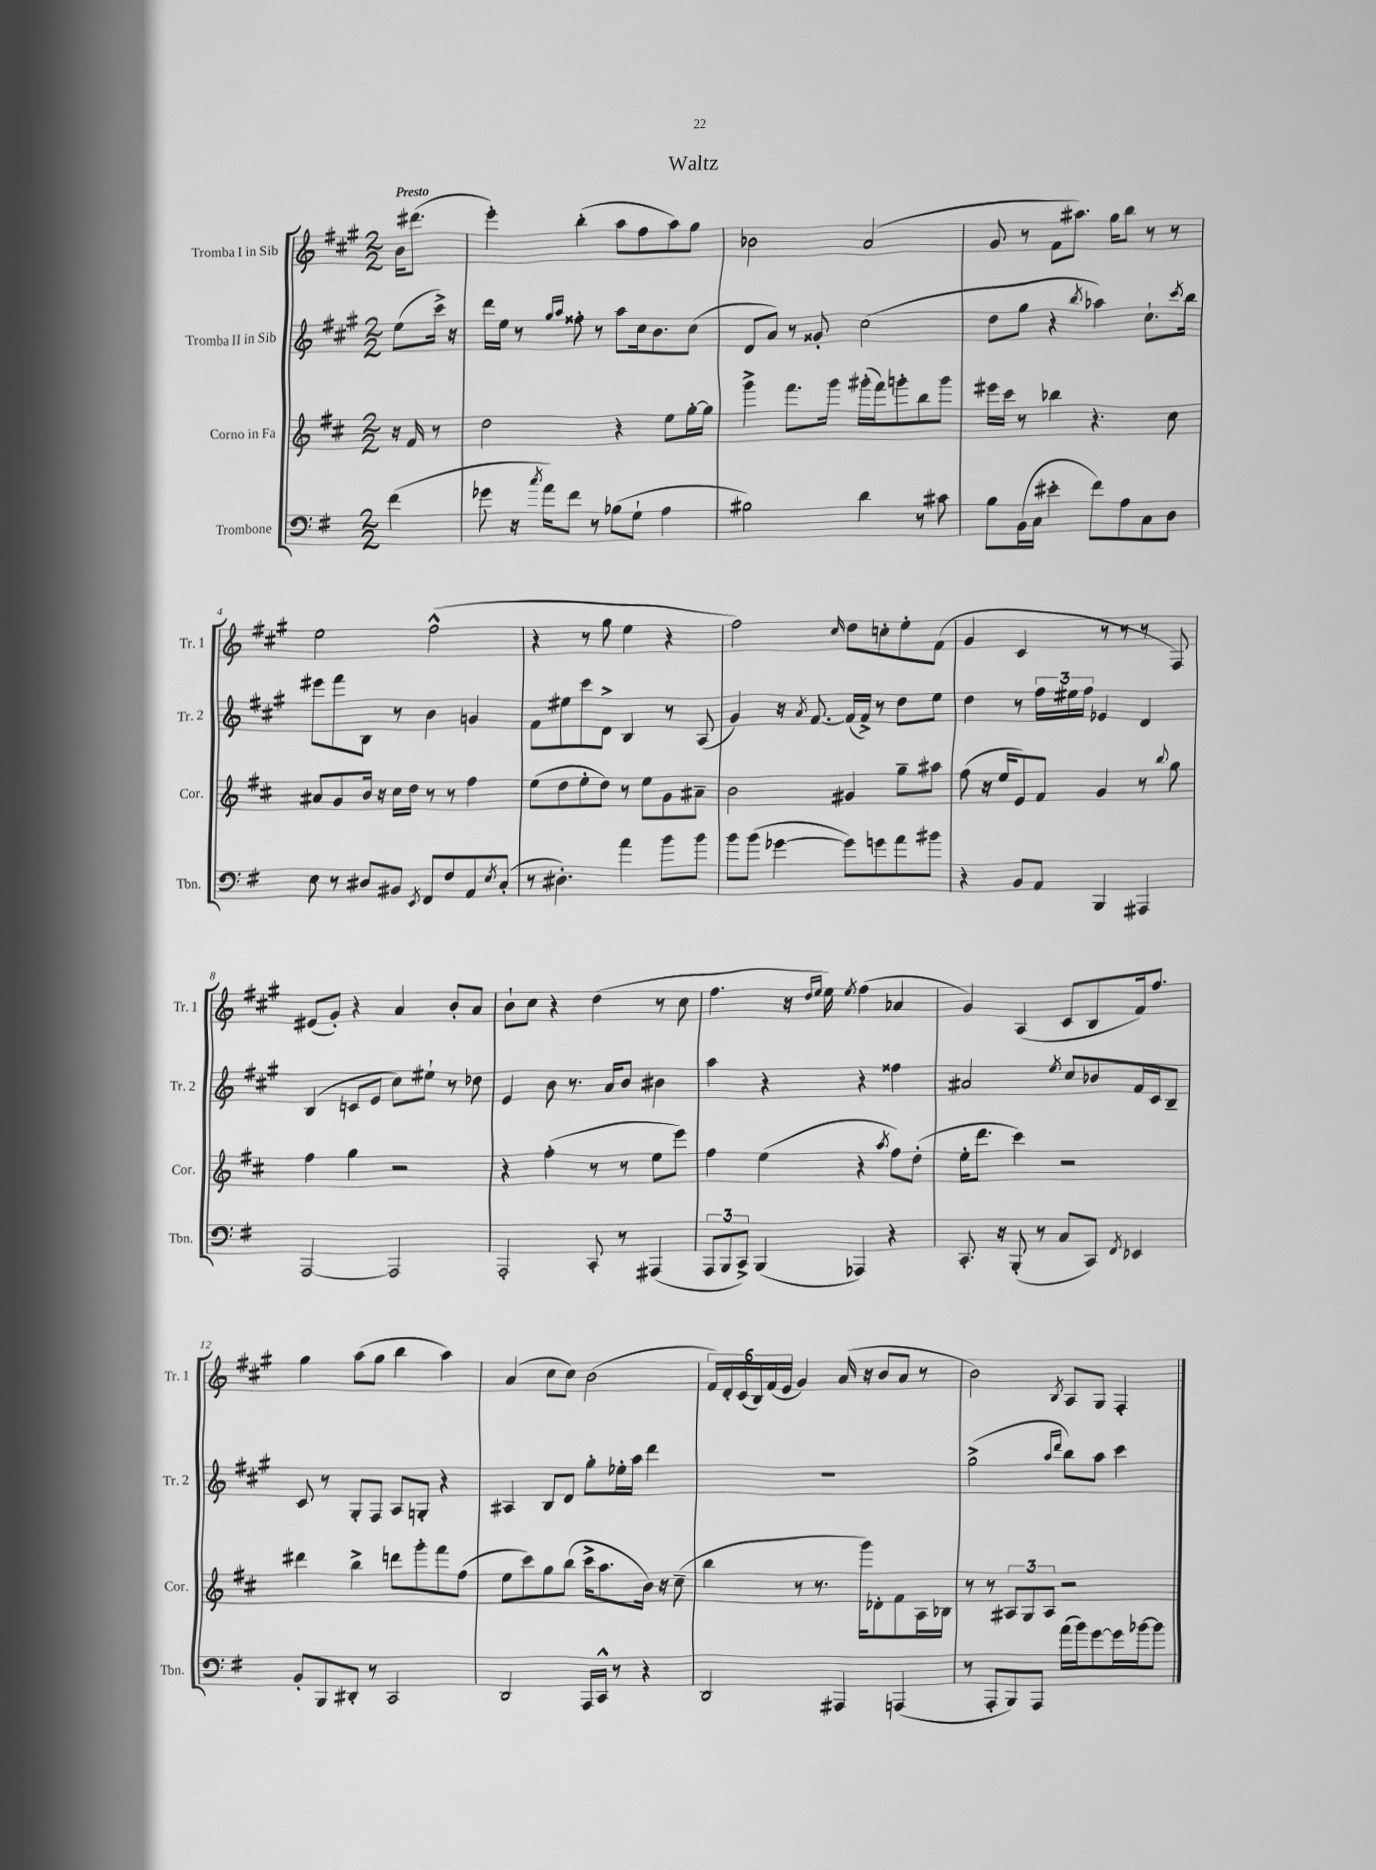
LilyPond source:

\header { title = "Waltz" }
<<
\new StaffGroup <<
\new Staff = "s0" \with { instrumentName = "Tromba I in Sib" shortInstrumentName = "Tr. 1" } {
    \clef treble \key a \major \numericTimeSignature \time 2/2 \partial 4 \tempo "Presto"
    b'16 dis'''8.( |
    e'''4-.) b''4-.( a''8 fis''8 a''8) gis''8 |
    bes'2 a'2( |
    gis'8 r8 fis'8 ais''8.) gis''16 b''8 r8 r8 |
    e''2 fis''2-^( |
    r4 r8 gis''8 e''4 r4 |
    fis''2) \grace { cis''16 } d''8 c''8-. e''8-. fis'8( |
    gis'4 cis'4 r8 r8 r8 fis8) |
    eis'8( gis'8-.) r4 a'4 b'8-. a'8 |
    b'8-! cis''8 r4 d''4( r8 cis''8 |
    fis''4. r16 \grace { d''16 e''16 } e''16) \acciaccatura { e''8 } fis''4( aes'4 |
    gis'4) a4( cis'8 b8 fis'16) fis''8. |
    gis''4 a''8( gis''8 b''4 a''4) |
    a'4( cis''8 cis''8) b'2( |
    \tuplet 6/4 { fis'16) d'16-. cis'16( b16) fis'16( e'16 } gis'4) a'16( r16 b'8 a'8 r8 |
    b'2) \acciaccatura { b8 } a8 gis8 fis4-. \bar "|." |
}
\new Staff = "s1" \with { instrumentName = "Tromba II in Sib" shortInstrumentName = "Tr. 2" } {
    \clef treble \key a \major \numericTimeSignature \time 2/2 \partial 4
    e''8( cis'''16->) r16 |
    d'''16 e''16 r8 \grace { gis''16 a''16 } fisis''8-. r8 a''8 cis''16 b'8. cis''8( |
    d'8 a'8) r8 gisis'8-. cis''2( |
    d''8 gis''8 r4 \acciaccatura { b''8 } aes''4) cis''8.-! \acciaccatura { cis'''8 } b''16 |
    eis'''8 fis'''8 b8 r8 b'4 g'4 |
    fis'8 eis''8 cis'''8 d'8-> b4 r8 a8( |
    gis'4) r16 \acciaccatura { a'8 } fis'8.~ fis'16( fis'16->) r8 d''8 e''8 |
    d''4 r8 \tuplet 3/2 { fis''16 eis''16 fis''16 } ees'4 d'4 |
    b4( c'8 e'8 cis''8) eis''8-! r8 des''8 |
    e'4 b'8 r8. a'16 b'8 bis'4 |
    a''4 r4 r4 fisis''4 |
    ais'2 \acciaccatura { e''8 } cis''8 bes'8 fis'16 cis'16 b8-- |
    cis'8 r8 gis8-. fis8 a8 g8-. r4 |
    ais4 b8 d'8 gis''8-. ees''16-. a''16 d'''4 |
    R1 |
    gis''2->( \grace { a''16 d'''16 } b''8) a''8 cis'''4 \bar "|." |
}
\new Staff = "s2" \with { instrumentName = "Corno in Fa" shortInstrumentName = "Cor." } {
    \clef treble \key d \major \numericTimeSignature \time 2/2 \partial 4
    r16 fis'16 r8 |
    d''2 r4 e''8 g''16~-. g''16 |
    g'''4-> fis'''8. g'''16 gis'''16-.( fis'''16) g'''8-. b''8 g'''8 |
    eis'''16 cis'''16 r8 bes''4 r4. cis''8 |
    ais'8 g'8 b'16 r16 cis''16 d''16 r8 r8 fis''4 |
    e''8( d''8 e''8-. d''8) r8 e''8 g'8 ais'8-- |
    b'2 gis'4 g''8-- ais''8 |
    fis''8( r16 e''16 e'8) fis'8 g'4 r8 \appoggiatura { b''8 } g''8 |
    fis''4 g''4 r2 |
    r4 fis''4-.( r8 r8 e''8 e'''8) |
    fis''4 e''4( r4 \acciaccatura { a''8 } fis''8) d''8-.( |
    e''16-. d'''8. cis'''4) r2 |
    dis'''4 b''4-> d'''8 g'''8-. fis'''8 fis''8( |
    e''8 cis'''8) g''8 b''8( cis'''16-> a''8. b'16) r16 cis''8--( |
    b''4 r8 r8. g'''16) des'8-. fis'8 a16 bes16 |
    r8 r8 \tuplet 3/2 { ais8 g8 ais8 } r2 \bar "|." |
}
\new Staff = "s3" \with { instrumentName = "Trombone" shortInstrumentName = "Tbn." } {
    \clef bass \key g \major \numericTimeSignature \time 2/2 \partial 4
    fis'4( |
    ges'8 r16 \acciaccatura { c''8 } a'16) fis'8 r8 bes8( g8-! a4 |
    bis2) d'4 r8 cis'8 |
    b8 b,16( c16 eis'4-. fis'8) a8 c8 d8 |
    e8 r8 dis8 bis,8 \acciaccatura { e,8 } fis,8 fis8 a,8 \acciaccatura { e8 } c8-.( |
    r8 dis4.-.) a'4 b'8 b'8 |
    b'8 b'8( ges'4~ ges'8) g'8 a'8 bis'8 |
    r4 b,8 a,8 b,,4 ais,,4 |
    a,,2~ a,,2 |
    a,,2-. c,8-. r8 ais,,4( |
    \tuplet 3/2 { a,,8 b,,8 c,8->) } b,,4( aes,,4) r4 |
    c,8.-. r16 b,,8-.( r8 c8 c,8) \acciaccatura { fis,8 } ees,4 |
    b,8-. b,,8 dis,8-. r8 c,2 |
    d,2 a,,16 c,16-^ r8 r4 |
    d,2 ais,,4 a,,4( |
    r8 a,,8-. b,,8) a,,8 a'16( b'16) g'8~ g'16 bes'16~ bes'8 \bar "|." |
}
>>
>>
